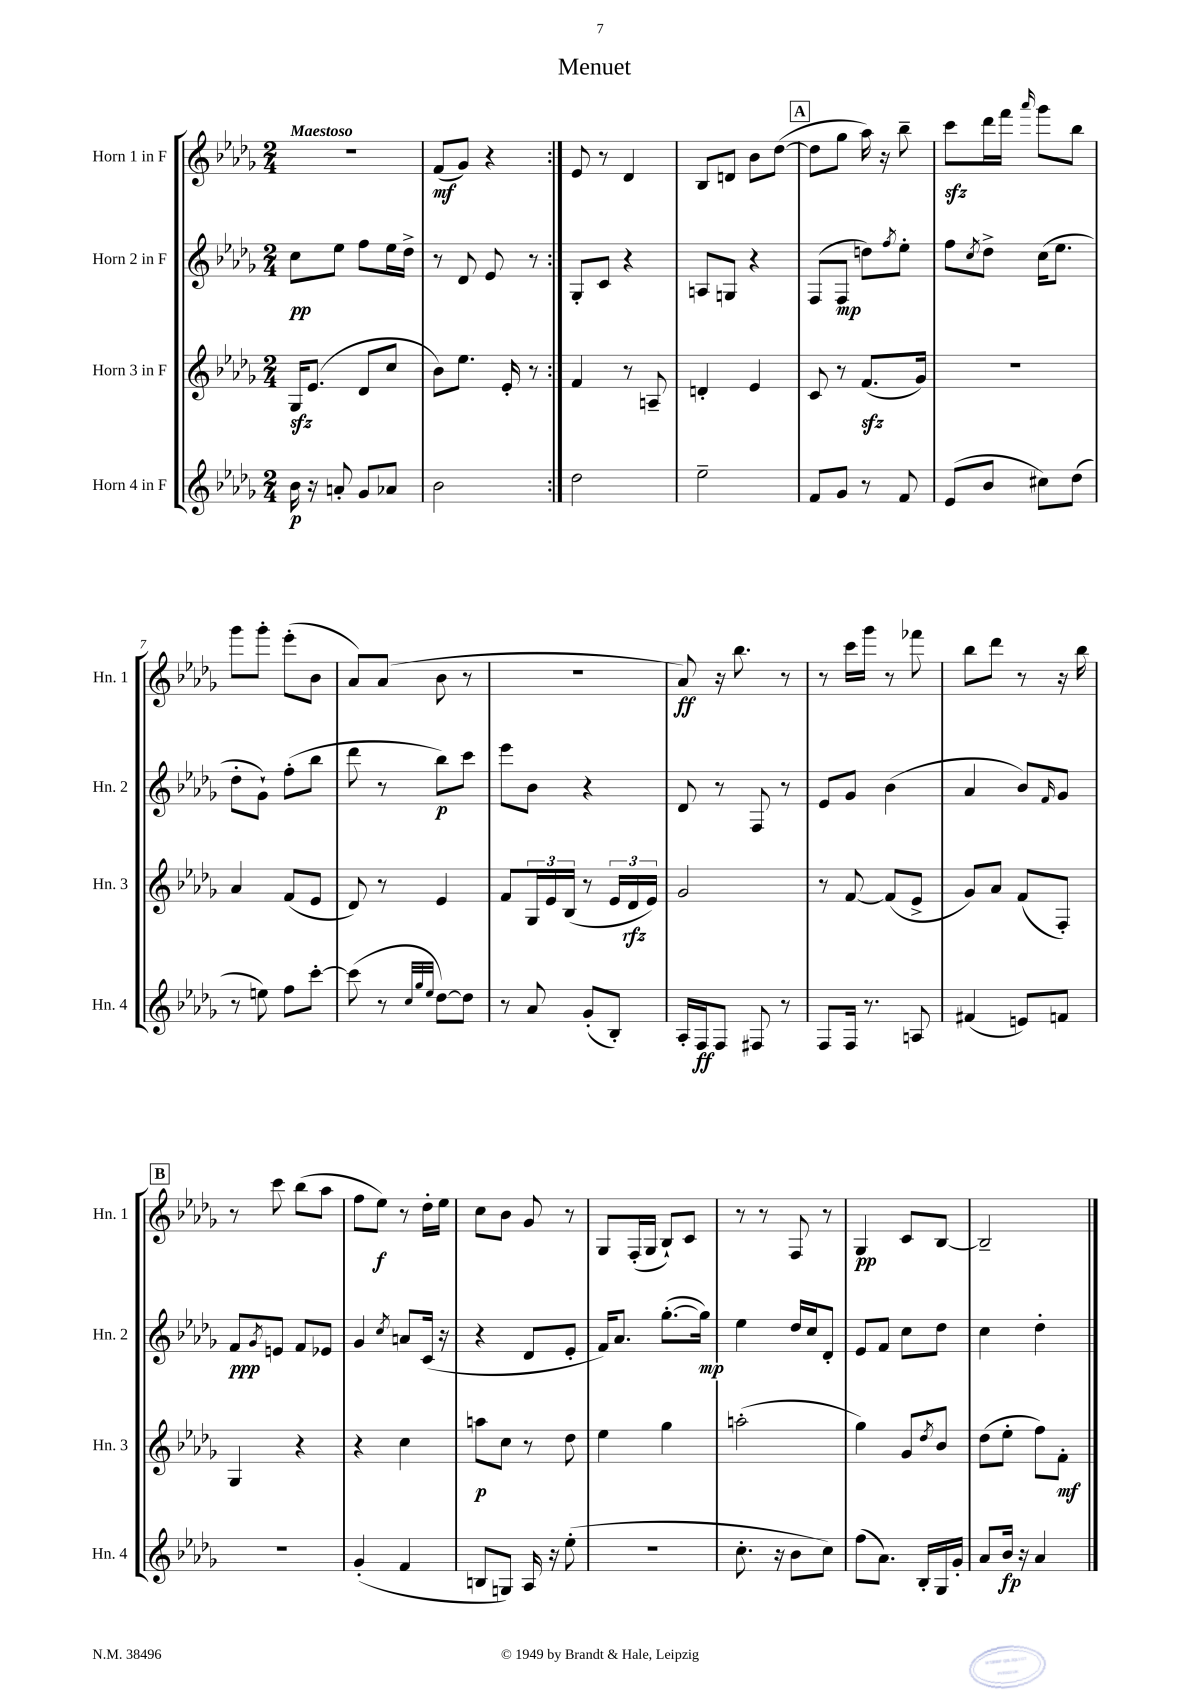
\header { title = "Menuet" }
<<
\new StaffGroup <<
\new Staff = "s0" \with { instrumentName = "Horn 1 in F" shortInstrumentName = "Hn. 1" } {
    \clef treble \key des \major \numericTimeSignature \time 2/4 \tempo "Maestoso"
    \repeat volta 2 { r2 |
    f'8\mf( ges'8) r4 | }
    ees'8 r8 des'4 |
    bes8 d'8 bes'8 des''8~( |
    \mark \markup { \box "A" } des''8 ges''8 aes''16) r16 bes''8-- |
    c'''8\sfz des'''16 f'''16 \grace { aes'''16 } ges'''8 bes''8 |
    ges'''8 ges'''8-. ees'''8-.( bes'8 |
    aes'8) aes'8( bes'8 r8 |
    r2 |
    aes'8\ff) r16 bes''8. r8 |
    r8 c'''16 ges'''16 r8 fes'''8 |
    bes''8 des'''8 r8 r16 bes''16 |
    \mark \markup { \box "B" } r8 c'''8 bes''8( aes''8 |
    f''8 ees''8\f) r8 des''16-. ees''16 |
    c''8 bes'8 ges'8 r8 |
    ges8 f16-.( ges16 bes8-!) c'8 |
    r8 r8 f8 r8 |
    ges4\pp c'8 bes8~ |
    bes2-- \bar "|." |
}
\new Staff = "s1" \with { instrumentName = "Horn 2 in F" shortInstrumentName = "Hn. 2" } {
    \clef treble \key des \major \numericTimeSignature \time 2/4
    \repeat volta 2 { c''8\pp ees''8 f''8 ees''16 des''16-> |
    r8 des'8 ees'8 r8 | }
    ges8-. c'8 r4 |
    a8 g8 r4 |
    \mark \markup { \box "A" } f8( f8\mp d''8) \acciaccatura { f''8 } ees''8-. |
    f''8 \acciaccatura { c''8 } des''8-> c''16( ees''8. |
    des''8-. ges'8-!) f''8-.( bes''8 |
    des'''8 r8 bes''8\p) c'''8 |
    ees'''8 bes'8 r4 |
    des'8 r8 f8 r8 |
    ees'8 ges'8 bes'4( |
    aes'4 bes'8) \grace { f'16 } ges'8 |
    \mark \markup { \box "B" } f'8\ppp \acciaccatura { ges'8 } e'8 f'8 ees'8 |
    ges'4 \acciaccatura { c''8 } a'8 c'16( r16 |
    r4 des'8 ees'8-. |
    f'16) aes'8. ges''8.~-.( ges''16\mp) |
    ees''4 des''16 c''16 des'8-. |
    ees'8 f'8 c''8 des''8 |
    c''4 des''4-. \bar "|." |
}
\new Staff = "s2" \with { instrumentName = "Horn 3 in F" shortInstrumentName = "Hn. 3" } {
    \clef treble \key des \major \numericTimeSignature \time 2/4
    \repeat volta 2 { ges16\sfz ees'8.( des'8 c''8 |
    bes'8) ees''8. ees'16-. r8 | }
    f'4 r8 a8-- |
    d'4-. ees'4 |
    \mark \markup { \box "A" } c'8 r8 f'8.\sfz( ges'16) |
    r2 |
    aes'4 f'8( ees'8 |
    des'8) r8 ees'4 |
    f'8 \tuplet 3/2 { ges16 ees'16 bes16( } r8 \tuplet 3/2 { ees'16 des'16\rfz ees'16) } |
    ges'2 |
    r8 f'8~ f'8( ees'8-> |
    ges'8) aes'8 f'8( f8-.) |
    \mark \markup { \box "B" } ges4 r4 |
    r4 c''4 |
    a''8\p c''8 r8 des''8 |
    ees''4 ges''4 |
    a''2-.( |
    ges''4) ges'8 \acciaccatura { des''8 } bes'8 |
    des''8( ees''8-. f''8) f'8-.\mf \bar "|." |
}
\new Staff = "s3" \with { instrumentName = "Horn 4 in F" shortInstrumentName = "Hn. 4" } {
    \clef treble \key des \major \numericTimeSignature \time 2/4
    \repeat volta 2 { bes'16\p r16 a'8-. ges'8 aes'8 |
    bes'2 | }
    des''2 |
    ees''2-- |
    \mark \markup { \box "A" } f'8 ges'8 r8 f'8 |
    ees'8( bes'8 cis''8) des''8( |
    r8 e''8) f''8 c'''8~-. |
    c'''8( r8 \grace { c''32 ges''32 ees''32 } des''8~) des''8 |
    r8 aes'8 ges'8-.( bes8-.) |
    aes16-. f16\ff f8 fis8 r8 |
    f8 f16 r8. a8 |
    fis'4( e'8) f'8 |
    \mark \markup { \box "B" } R2 |
    ges'4-.( f'4 |
    b8 g8) aes16 r16 ees''8-.( |
    R2 |
    c''8.-. r16 bes'8 c''8) |
    f''8( aes'8.) bes16-. ges16 ges'16-. |
    aes'8 bes'16\fp r16 aes'4 \bar "|." |
}
>>
>>
